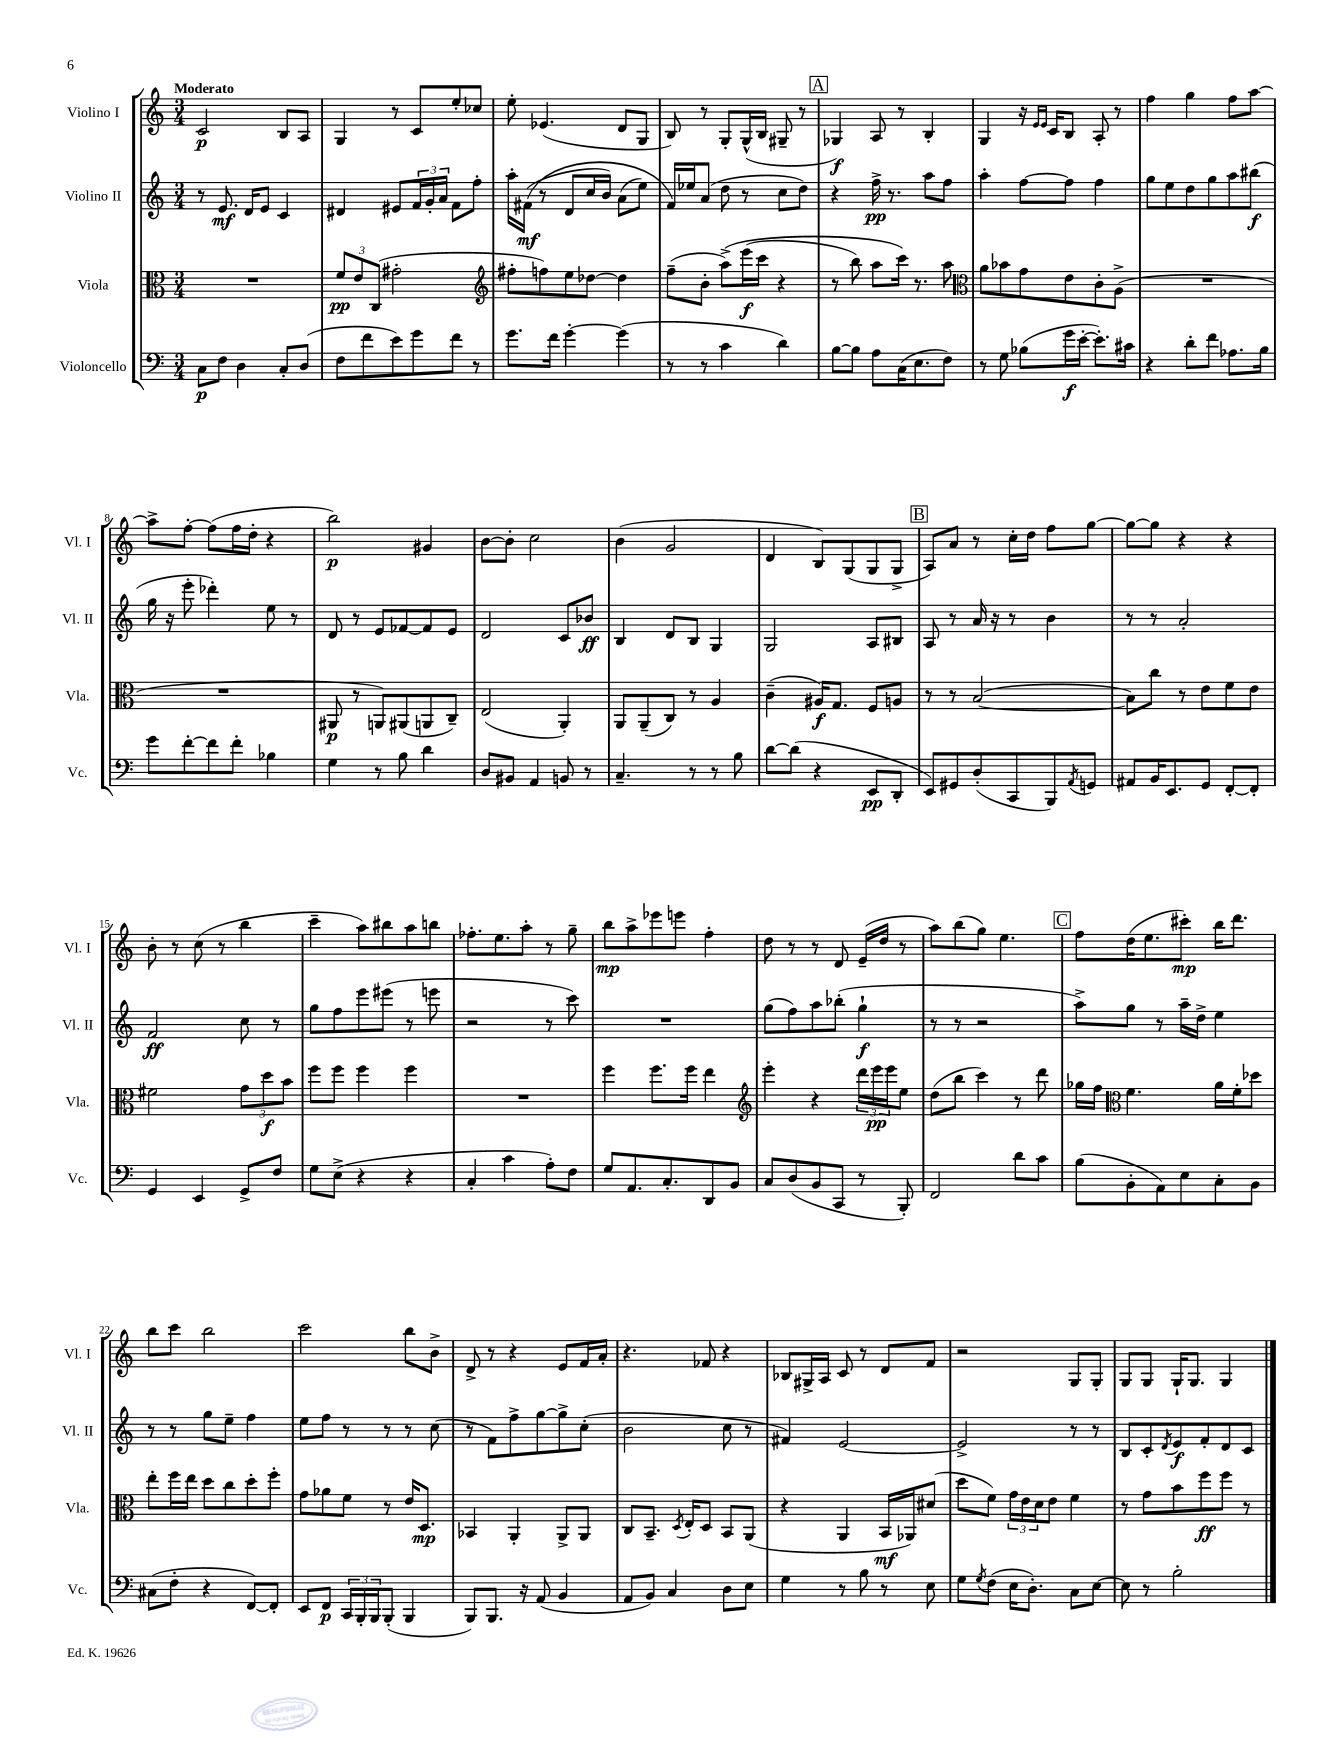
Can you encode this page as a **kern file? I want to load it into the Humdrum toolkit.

**kern	**dynam	**kern	**dynam	**kern	**dynam	**kern	**dynam
*part4	*part4	*part3	*part3	*part2	*part2	*part1	*part1
*staff4	*staff4	*staff3	*staff3	*staff2	*staff2	*staff1	*staff1
*I"Violoncello	*	*I"Viola	*	*I"Violino II	*	*I"Violino I	*
*I'Vc.	*	*I'Vla.	*	*I'Vl. II	*	*I'Vl. I	*
*clefF4	*	*clefC3	*	*clefG2	*	*clefG2	*
*k[]	*	*k[]	*	*k[]	*	*k[]	*
*M3/4	*	*M3/4	*	*M3/4	*	*M3/4	*
=1	=1	=1	=1	=1	=1	=1	=1
!	!	!	!	!	!	!LO:TX:a:B:t=Moderato	!
8C\L	p	2.r	.	8r	.	2c/	p
8F\J	.	.	.	8.e/	mf	.	.
4D\	.	.	.	.	.	.	.
.	.	.	.	16d/KL	.	.	.
.	.	.	.	8e/J	.	.	.
8C'/L	.	.	.	4c/	.	8B/L	.
(8D/J	.	.	.	.	.	8A/J	.
=2	=2	=2	=2	=2	=2	=2	=2
8F\L	.	12f/L	pp	4d#X/	.	4G/	.
.	.	12e/	.	.	.	.	.
8f\	.	.	.	.	.	.	.
.	.	(12C/J	.	.	.	.	.
8e\)	.	2g#X'\	.	8e#X/L	.	8r	.
8g\	.	.	.	24f/L	.	8c/L	.
.	.	.	.	24g'/	.	.	.
.	.	.	.	24a/JJ	.	.	.
8f\J	.	.	.	8f\L	.	8ee'/	.
8r	.	.	.	8ff'\J	.	8cc-X/J	.
=3	=3	=3	=3	=3	=3	=3	=3
*	*	*clefG2	*	*	*	*	*
8.g\L	.	8ff#X'\L	.	16aa'\LL	.	8ee'\	.
.	.	.	.	((16f#X\JJ	mf	.	.
.	.	8ffn\)	.	8r	.	(4.e-X/	.
16f\Jk	.	.	.	.	.	.	.
[4g'\	.	8ee\	.	8d/L	.	.	.
.	.	[8dd-X\J	.	16cc/L	.	.	.
.	.	.	.	16b/JJ)	.	.	.
(4g\]	.	4dd-\]	.	(8a\L	.	8d/L	.
.	.	.	.	8ee\J)	.	8G/J	.
=4	=4	=4	=4	=4	=4	=4	=4
8r	.	(8ff~\L	.	16f/LL)	.	8B/)	.
.	.	.	.	16ee-X/J	.	.	.
8r	.	8b'\J	.	(8a/J	.	8r	.
4c\	.	(8aa^\L)	.	8dd\	.	8G'/L	.
.	.	(16eee\L	f	8r	.	(16G^^/L	.
.	.	16ccc\JJ	.	.	.	16B/JJ	.
4d\)	.	4r	.	8cc\L	.	8G#X~/	.
.	.	.	.	8dd\J)	.	8r	.
!!LO:REH:place=s1:t=A
=5	=5	=5	=5	=5	=5	=5	=5
[8B\L	.	8r	.	4r	.	4G-X/)	f
8B\J]	.	8bb\)	.	.	.	.	.
8A\L	.	8aa\L	.	16ff^\	pp	8A/	.
.	.	.	.	8.r	.	.	.
(16C\K	.	16ccc\Jk)	.	.	.	8r	.
8.E\	.	8.r	.	.	.	.	.
.	.	.	.	8aa\L	.	4B'/	.
8F\J)	.	8aa\	.	8ff\J	.	.	.
=6	=6	=6	=6	=6	=6	=6	=6
*	*	*clefC3	*	*	*	*	*
8r	.	8a\L	.	4aa'\	.	4G/	.
8G\	.	8b-X\	.	.	.	.	.
(8B-X\L	.	8g\	.	[8ff\L	.	16r	.
.	.	.	.	.	.	16qqe/LL	.
.	.	.	.	.	.	16qqe/JJ	.
.	.	.	.	.	.	16c/KL	.
16g\L	f	8e\	.	8ff\J]	.	8B/J	.
[16e'\JJ	.	.	.	.	.	.	.
8.e'\L])	.	8c'\	.	4ff\	.	8A'/	.
.	.	(8A^\J	.	.	.	8r	.
16c#X\Jk	.	.	.	.	.	.	.
=7	=7	=7	=7	=7	=7	=7	=7
4r	.	2.r	.	8gg\L	.	4ff\	.
.	.	.	.	8ee\	.	.	.
8d'\L	.	.	.	8dd\	.	4gg\	.
8f\J	.	.	.	8gg\	.	.	.
8.A-X\L	.	.	.	8aa\	.	8ff\L	.
.	.	.	.	(8bb#X\J	f	[8aa\J	.
16B\Jk	.	.	.	.	.	.	.
!!LO:LB:g=z
=8	=8	=8	=8	=8	=8	=8	=8
8g\L	.	2.r	.	16gg\	.	8aa^\L]	.
.	.	.	.	16r	.	.	.
[8f'\	.	.	.	8eee'\	.	[8ff'\J	.
8f\]	.	.	.	4ddd-X'\)	.	(8ff\L]	.
8f'\J	.	.	.	.	.	16ff\L	.
.	.	.	.	.	.	16dd'\JJ	.
4B-X\	.	.	.	8ee\	.	4r	.
.	.	.	.	8r	.	.	.
=9	=9	=9	=9	=9	=9	=9	=9
4G\	.	8AA#X/	p	8d/	.	2bb\)	p
.	.	8r	.	8r	.	.	.
8r	.	8AAn/L)	.	8e/L	.	.	.
8B\	.	(8AA#X/	.	[8f-X/	.	.	.
4d\	.	8AAn/	.	8f-/]	.	4g#X/	.
.	.	8C~/J)	.	8e/J	.	.	.
=10	=10	=10	=10	=10	=10	=10	=10
8D/L	.	(2E/	.	2d/	.	[8b\L	.
8BB#X/J	.	.	.	.	.	8b'\J]	.
4AA/	.	.	.	.	.	2cc\	.
8BBn/	.	4AA'/)	.	8c/L	.	.	.
8r	.	.	.	8b-X/J	ff	.	.
=11	=11	=11	=11	=11	=11	=11	=11
4.C~/	.	8AA/L	.	4B/	.	(4b\	.
.	.	(8AA~/	.	.	.	.	.
.	.	8C/J)	.	8d/L	.	2g/	.
8r	.	8r	.	8B/J	.	.	.
8r	.	4A/	.	4G/	.	.	.
8B\	.	.	.	.	.	.	.
=12	=12	=12	=12	=12	=12	=12	=12
[8d\L	.	(4c~\	.	2G/	.	4d/	.
(8d\J]	.	.	.	.	.	.	.
4r	.	16A#X/KL)	f	.	.	8B/L)	.
.	.	8.G/J	.	.	.	.	.
.	.	.	.	.	.	(8G/	.
8EE/L	pp	8F/L	.	8A/L	.	8G/	.
8DD'/J	.	8An/J	.	8B#X/J	.	8G^/J	.
!!LO:REH:place=s1:t=B
=13	=13	=13	=13	=13	=13	=13	=13
8EE/L)	.	8r	.	8A/	.	8A/L)	.
8GG#X/	.	8r	.	8r	.	8a/J	.
(8D'/	.	([2B/	.	16a/	.	8r	.
.	.	.	.	16r	.	.	.
8CC/	.	.	.	8r	.	16cc'\LL	.
.	.	.	.	.	.	16dd\JJ	.
8BBB/)	.	.	.	4b\	.	8ff\L	.
8qAA/	.	.	.	.	.	.	.
8GGn/J	.	.	.	.	.	[8gg\J	.
=14	=14	=14	=14	=14	=14	=14	=14
8AA#X/L	.	8B\L])	.	8r	.	8gg\L_	.
16BB/K	.	8cc\J	.	8r	.	8gg\J]	.
8.EE/	.	.	.	.	.	.	.
.	.	8r	.	2a'/	.	4r	.
8GG/J	.	8e\L	.	.	.	.	.
[8FF'/L	.	8f\	.	.	.	4r	.
8FF'/J]	.	8e\J	.	.	.	.	.
!!LO:LB:g=z
=15	=15	=15	=15	=15	=15	=15	=15
4GG/	.	2f#X\	.	2f/	ff	8b'\	.
.	.	.	.	.	.	8r	.
4EE/	.	.	.	.	.	(8cc\	.
.	.	.	.	.	.	8r	.
8GG^/L	.	12g\L	.	8cc\	.	4bb\	.
.	.	12dd\	f	.	.	.	.
8F/J	.	.	.	8r	.	.	.
.	.	12b\J	.	.	.	.	.
=16	=16	=16	=16	=16	=16	=16	=16
8G\L	.	8ff\L	.	8gg\L	.	4ccc~\	.
(8E^\J	.	8ff\J	.	8ff\	.	.	.
4r	.	4ff\	.	8eee\	.	8aa\L)	.
.	.	.	.	(8eee#X\J	.	8bb#X\	.
4r	.	4ff\	.	8r	.	8aa\	.
.	.	.	.	8eeen\	.	8bbn\J	.
=17	=17	=17	=17	=17	=17	=17	=17
4C'/	.	2.r	.	2r	.	8.ff-X'\L	.
.	.	.	.	.	.	8.ee\	.
4c\	.	.	.	.	.	.	.
.	.	.	.	.	.	8aa'\J	.
8A'\L)	.	.	.	8r	.	8r	.
8F\J	.	.	.	8ccc\)	.	8gg~\	.
=18	=18	=18	=18	=18	=18	=18	=18
8G/L	.	4ff\	.	2.r	.	8bb\L	mp
8.AA/	.	.	.	.	.	8aa^\	.
.	.	8.ff\L	.	.	.	8eee-X\	.
8.C'/	.	.	.	.	.	.	.
.	.	.	.	.	.	8eeen\J	.
.	.	16ff\Jk	.	.	.	.	.
8DD/	.	4ee\	.	.	.	4ff'\	.
8BB/J	.	.	.	.	.	.	.
=19	=19	=19	=19	=19	=19	=19	=19
*	*	*clefG2	*	*	*	*	*
8C/L	.	4eee'\	.	(8gg\L	.	8dd\	.
(8D/	.	.	.	8ff\)	.	8r	.
8BB/	.	4r	.	8aa\	.	8r	.
8CC/J	.	.	.	(8bb-X'\J	.	8d/	.
8r	.	24ddd\LL	.	4gg`\	f	(16e~/LL	.
.	.	24eee\	pp	.	.	.	.
.	.	.	.	.	.	16dd/JJ	.
.	.	24eee\J	.	.	.	.	.
8BBB'/)	.	8ee\J	.	.	.	8r	.
=20	=20	=20	=20	=20	=20	=20	=20
2FF/	.	(8dd\L	.	8r	.	8aa\L)	.
.	.	8bb\J	.	8r	.	(8bb\	.
.	.	4ccc\)	.	2r	.	8gg\J)	.
.	.	.	.	.	.	4.ee\	.
8d\L	.	8r	.	.	.	.	.
8c\J	.	8ddd\	.	.	.	.	.
!!LO:REH:place=s1:t=C
=21	=21	=21	=21	=21	=21	=21	=21
(8B\L	.	16gg-X\LL	.	8aa^\L)	.	8ff\L	.
.	.	16ff\JJ	.	.	.	.	.
*	*	*clefC3	*	*	*	*	*
8BB'\	.	4.f\	.	8gg\J	.	(16dd\K	.
.	.	.	.	.	.	8.ee\	.
8AA\)	.	.	.	8r	.	.	.
8E\	.	.	.	16aa~\LL	.	8ccc#X'\J)	mp
.	.	.	.	16dd^\JJ	.	.	.
8C'\	.	16a\LL	.	4ee\	.	16bb\KL	.
.	.	16f'\J	.	.	.	8.ddd\J	.
8BB\J	.	8dd-X\J	.	.	.	.	.
!!LO:LB:g=z
=22	=22	=22	=22	=22	=22	=22	=22
(8C#X\L	.	8ee'\L	.	8r	.	8bb\L	.
8F'\J	.	16ff\L	.	8r	.	8ccc\J	.
.	.	16ee\JJ	.	.	.	.	.
4r	.	8dd\L	.	8gg\L	.	2bb\	.
.	.	8cc\	.	8ee~\J	.	.	.
[8FF/L)	.	8dd'\	.	4ff\	.	.	.
8FF'/J]	.	8ff'\J	.	.	.	.	.
=23	=23	=23	=23	=23	=23	=23	=23
8EE/L	.	8g\L	.	8ee\L	.	2ccc\	.
8FF/J	p	8a-X\	.	8ff\J	.	.	.
24CC/LL	.	8f\J	.	8r	.	.	.
24BBB'/	.	.	.	.	.	.	.
24BBB/J	.	.	.	.	.	.	.
(8BBB'/J	.	8r	.	8r	.	.	.
4BBB/	.	16e/KL	.	8r	.	8bb\L	.
.	.	8.D/J	mp	.	.	.	.
.	.	.	.	(8cc\	.	8b^\J	.
=24	=24	=24	=24	=24	=24	=24	=24
8BBB/L)	.	4BB-X/	.	8r	.	8d^/	.
8.BBB/J	.	.	.	8f\L)	.	8r	.
.	.	4AA'/	.	8ff^\	.	4r	.
16r	.	.	.	.	.	.	.
(8AA/	.	.	.	[8gg\	.	.	.
4BB/	.	8AA^/L	.	8gg^\]	.	8e/L	.
.	.	8AA/J	.	(8cc'\J	.	16f/L	.
.	.	.	.	.	.	16a'/JJ	.
=25	=25	=25	=25	=25	=25	=25	=25
8AA/L	.	8C/L	.	2b\	.	4.r	.
8BB/J)	.	8.BB~/J	.	.	.	.	.
4C/	.	.	.	.	.	.	.
.	.	8qD/	.	.	.	.	.
.	.	16E'/KL	.	.	.	.	.
.	.	8D/J	.	.	.	8f-X/	.
8D\L	.	8BB/L	.	8cc\	.	4r	.
8E\J	.	(8AA/J	.	8r	.	.	.
=26	=26	=26	=26	=26	=26	=26	=26
4G\	.	4r	.	4f#X/)	.	8B-X/L	.
.	.	.	.	.	.	16G#X^/L	.
.	.	.	.	.	.	16A/JJ	.
8r	.	4AA/	.	[2e/	.	8c/	.
8B\	.	.	.	.	.	8r	.
8r	.	16BB/LL	mf	.	.	8d/L	.
.	.	16AA-X/J)	.	.	.	.	.
8E\	.	(8d#X/J	.	.	.	8f/J	.
=27	=27	=27	=27	=27	=27	=27	=27
8G\L	.	8dd\L	.	2e^/]	.	2r	.
8qG/	.	.	.	.	.	.	.
(8F\J	.	8f\J)	.	.	.	.	.
16E\KL	.	24g\LL	.	.	.	.	.
.	.	24e\	.	.	.	.	.
8.D'\J)	.	.	.	.	.	.	.
.	.	24d\J	.	.	.	.	.
.	.	8e\J	.	.	.	.	.
8C\L	.	4f\	.	8r	.	8G/L	.
[8E\J	.	.	.	8r	.	8G'/J	.
=28	=28	=28	=28	=28	=28	=28	=28
8E\]	.	8r	.	8B/L	.	8G/L	.
8r	.	8g\L	.	8c'/	.	8G/J	.
.	.	.	.	8qd/	.	.	.
2B'\	.	8b\	.	8e/	f	16G`/KL	.
.	.	.	.	.	.	8.G/J	.
.	.	8ff\	ff	8f'/	.	.	.
.	.	8ff\J	.	8d/	.	4G/	.
.	.	8r	.	8c/J	.	.	.
==	==	==	==	==	==	==	==
*-	*-	*-	*-	*-	*-	*-	*-
